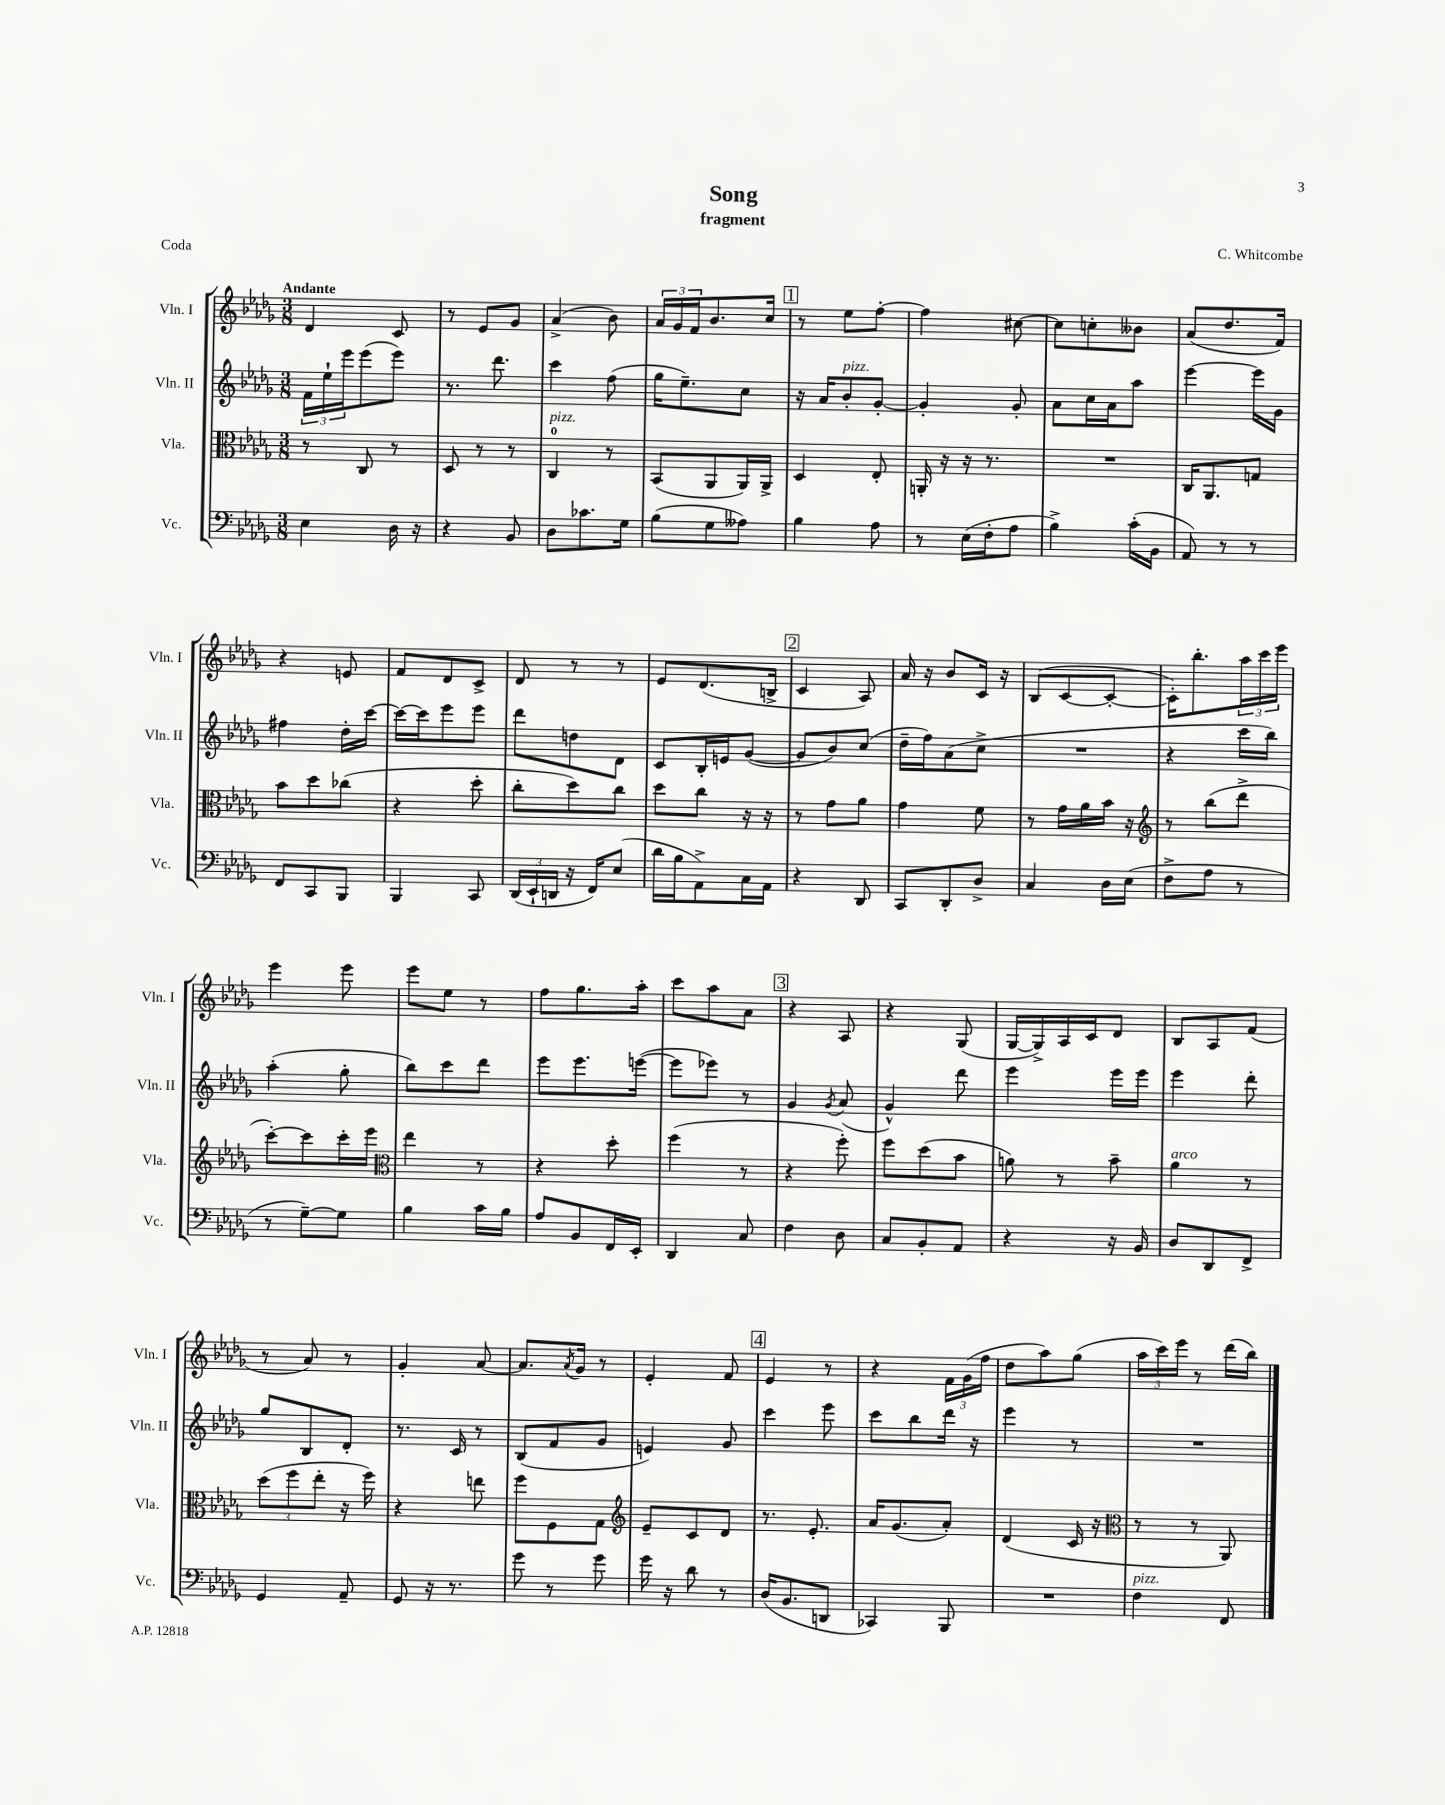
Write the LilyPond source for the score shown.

\header { title = "Song" composer = "C. Whitcombe" subtitle = "fragment" piece = "Coda" }
<<
\new StaffGroup <<
\new Staff = "s0" \with { instrumentName = "Vln. I" shortInstrumentName = "Vln. I" } {
    \clef treble \key des \major \numericTimeSignature \time 3/8 \tempo "Andante"
    des'4 c'8 |
    r8 ees'8 ges'8 |
    aes'4->( bes'8) |
    \tuplet 3/2 { aes'16 ges'16 f'16 } bes'8. c''16 |
    \mark \markup { \box "1" } r8 ees''8 f''8~-. |
    f''4 cis''8~ |
    cis''8 c''8-. beses'8 |
    aes'8( des''8. f'16) |
    r4 e'8 |
    f'8 des'8 c'8-> |
    des'8 r8 r8 |
    ees'8 des'8.( b16-> |
    \mark \markup { \box "2" } c'4 aes8) |
    aes'16 r16 bes'8 c'16 r16 |
    bes8( c'8~ c'8~-. |
    c'16-.) bes''8.-. \tuplet 3/2 { aes''16 c'''16 ees'''16 } |
    ees'''4 ees'''8 |
    ees'''8 ees''8 r8 |
    f''8 ges''8. aes''16-. |
    c'''8 aes''8 aes'8 |
    \mark \markup { \box "3" } r4 aes8 |
    r4 ges8( |
    ges16~ ges16->) aes16 c'16 des'8 |
    bes8 aes8 f'8( |
    r8 aes'8) r8 |
    ges'4-. aes'8~ |
    aes'8. \acciaccatura { aes'8 } ges'16 r8 |
    ees'4-. f'8 |
    \mark \markup { \box "4" } ees'4 r8 |
    r4 \tuplet 3/2 { f'16 ges'16( f''16 } |
    des''8 aes''8) ges''8( |
    \tuplet 3/2 { aes''16 c'''16) ees'''16 } r8 des'''16( bes''16) \bar "|." |
}
\new Staff = "s1" \with { instrumentName = "Vln. II" shortInstrumentName = "Vln. II" } {
    \clef treble \key des \major \numericTimeSignature \time 3/8
    \tuplet 3/2 { f'16 ees''16-! ees'''16 } ees'''8( ees'''8) |
    r8. des'''8. |
    c'''4 f''8( |
    ges''16 ees''8.--) c''8 |
    \mark \markup { \box "1" } r16 aes'16 bes'8-.^\markup { \italic "pizz." } ges'8~-. |
    ges'4-. ges'8-. |
    aes'8 c''16 aes'16 aes''8 |
    ees'''4~ ees'''16 ges'16 |
    fis''4 des''16-. c'''16~ |
    c'''16~ c'''16 ees'''8 ees'''8 |
    des'''8 d''8 des'8 |
    c'8 bes16-. e'16 ges'8~( |
    \mark \markup { \box "2" } ges'8 bes'8) c''8( |
    des''16-- f''16) aes'8( c''8-> |
    R4. |
    r4 c'''16 bes''16) |
    aes''4-.( ges''8-. |
    bes''8) c'''8 des'''8 |
    ees'''8 ees'''8. e'''16~( |
    e'''8 ees'''8) r8 |
    \mark \markup { \box "3" } ges'4 \acciaccatura { ges'8 } aes'8( |
    ges'4-^) des'''8 |
    ees'''4 ees'''16 ees'''16 |
    ees'''4 des'''8-. |
    ges''8 bes8 des'8-. |
    r8. c'16 r8 |
    bes8( f'8 ges'8 |
    e'4) ges'8 |
    \mark \markup { \box "4" } c'''4 ees'''8 |
    c'''8 bes''8 des'''16 r16 |
    ees'''4 r8 |
    R4. \bar "|." |
}
\new Staff = "s2" \with { instrumentName = "Vla." shortInstrumentName = "Vla." } {
    \clef alto \key des \major \numericTimeSignature \time 3/8
    r8 c8 r8 |
    des8 r8 r8 |
    c4-0^\markup { \italic "pizz." } r8 |
    bes,8( aes,8 aes,16) aes,16-> |
    \mark \markup { \box "1" } des4 ees8-. |
    a,16-. r16 r16 r8. |
    R4. |
    c16 aes,8. g8 |
    bes'8 des''8 ces''8( |
    r4 des''8-. |
    c''8-. des''8) c''8 |
    des''8 c''8 r16 r16 |
    \mark \markup { \box "2" } r8 ges'8 aes'8 |
    ges'4 f'8 |
    r8 ges'16 aes'16 bes'16 r16 |
    \clef treble r8 bes''8( des'''8-> |
    c'''8~-.) c'''8 c'''16-. ees'''16 |
    \clef alto ees''4 r8 |
    r4 des''8-. |
    f''4( r8 |
    \mark \markup { \box "3" } r4 f''8-.) |
    f''8 des''8( bes'8 |
    a'8) r8 bes'8-- |
    aes'4^\markup { \italic "arco" } r8 |
    \tuplet 3/2 { des''8( f''8 ees''8-. } r16 f''16) |
    r4 e''8 |
    f''8 f8 ges8 |
    \clef treble ees'8-- c'8 des'8 |
    \mark \markup { \box "4" } r8. ees'8.-. |
    aes'16 ges'8.( aes'8-.) |
    des'4( c'16 r16 |
    \clef alto r8 r8 aes,8) \bar "|." |
}
\new Staff = "s3" \with { instrumentName = "Vc." shortInstrumentName = "Vc." } {
    \clef bass \key des \major \numericTimeSignature \time 3/8
    ees4 des16 r16 |
    r4 bes,8 |
    des8 ces'8. ges16 |
    bes8( ges8 aeses8) |
    \mark \markup { \box "1" } bes4 aes8 |
    r8 ees16( f16-. aes8 |
    bes4->) c'16-.( bes,16 |
    aes,8) r8 r8 |
    f,8 c,8 bes,,8 |
    bes,,4 c,8 |
    \tuplet 3/2 { des,16( ees,16-! d,16 } r16 f,16) ees8( |
    des'16 bes16 aes,8->) c16 aes,16 |
    \mark \markup { \box "2" } r4 des,8 |
    c,8 des,8-. des8-> |
    c4 des16 ees16( |
    f8-> aes8 r8 |
    r8 ges8~--) ges8 |
    bes4 c'16 bes16 |
    aes8 bes,8 f,16 ees,16-. |
    des,4 c8 |
    \mark \markup { \box "3" } f4 des8 |
    c8 bes,8-. aes,8 |
    r4 r16 bes,16 |
    des8 des,8 f,8-> |
    ges,4 aes,8-- |
    ges,8 r16 r8. |
    ges'8 r8 ges'8 |
    ges'16 r16 des'8 r8 |
    \mark \markup { \box "4" } des16( bes,8. d,8 |
    ces,4) bes,,8 |
    R4. |
    f4^\markup { \italic "pizz." } f,8 \bar "|." |
}
>>
>>
\layout { \context { \Score \remove "Bar_number_engraver" } }
